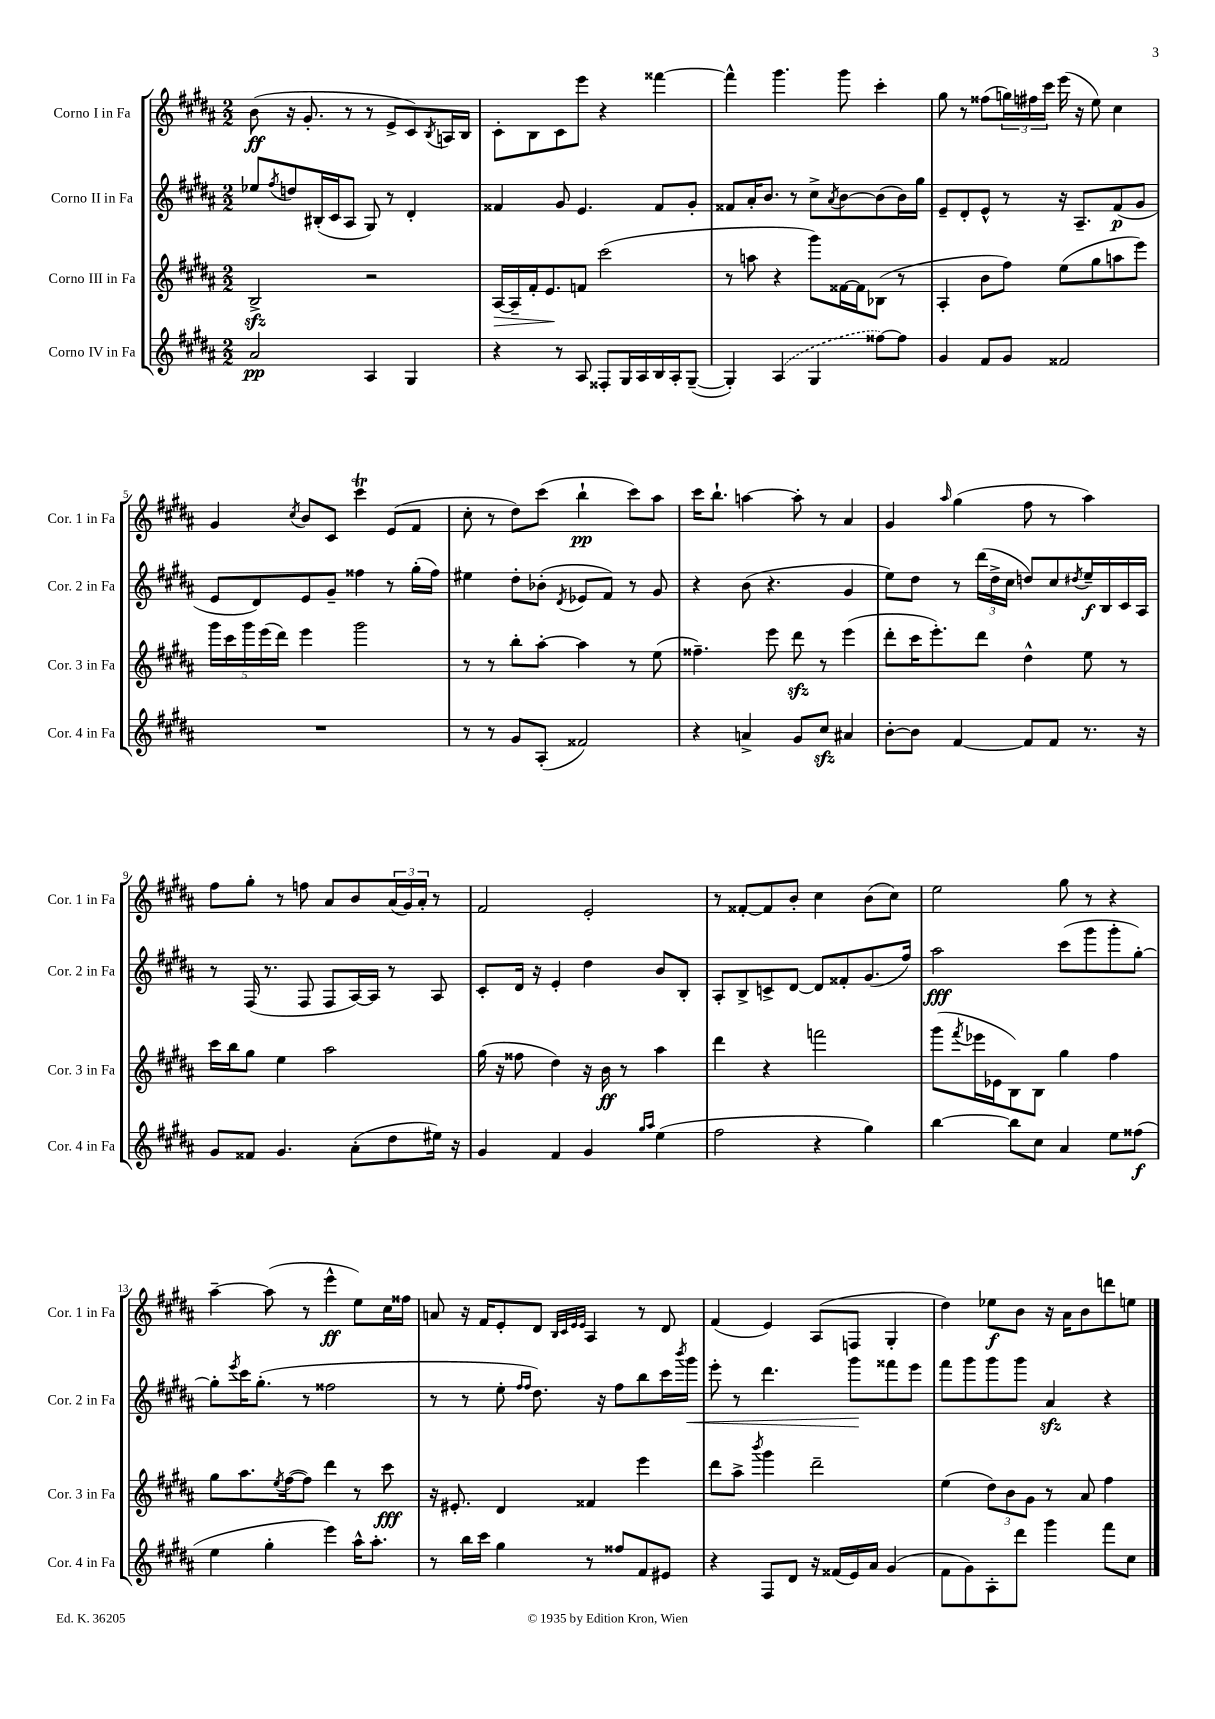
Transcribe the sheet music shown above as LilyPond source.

<<
\new StaffGroup <<
\new Staff = "s0" \with { instrumentName = "Corno I in Fa" shortInstrumentName = "Cor. 1 in Fa" } {
    \clef treble \key b \major \numericTimeSignature \time 2/2
    b'8\ff( r16 gis'8.-. r8 r8 e'8-> cis'8) \acciaccatura { b8 } a16 b16 |
    cis'8-. b8 cis'8 e'''8 r4 fisis'''4~ |
    fisis'''4-^ gis'''4. gis'''8 cis'''4-. |
    gis''8 r8 fisis''8( \tuplet 3/2 { g''16) fis''16 cis'''16 } e'''16( r16 e''8) cis''4 |
    gis'4 \acciaccatura { cis''8 } b'8 cis'8 cis'''4\trill e'8( fis'8 |
    cis''8-. r8 dis''8) cis'''8( b''4-!\pp cis'''8) ais''8 |
    cis'''16 b''8.-! a''4~ a''8-. r8 ais'4 |
    gis'4 \grace { ais''16 } gis''4( fis''8 r8 ais''4) |
    fis''8 gis''8-. r8 f''8 ais'8 b'8 \tuplet 3/2 { ais'16( gis'16) ais'16-. } r8 |
    fis'2 e'2-. |
    r8 fisis'8~-. fisis'8 b'8-. cis''4 b'8( cis''8) |
    e''2 gis''8 r8 r4 |
    ais''4~-- ais''8( r8 e'''4-^\ff e''8) cis''16 fisis''16 |
    a'8 r16 fis'16 e'8-. dis'8 \grace { b32 cis'32 e'32 e'32 } ais4 r8 dis'8 |
    fis'4( e'4) ais8( f8 gis4-. |
    dis''4) ees''8\f b'8 r16 ais'16 b'8 d'''8 e''8 \bar "|." |
}
\new Staff = "s1" \with { instrumentName = "Corno II in Fa" shortInstrumentName = "Cor. 2 in Fa" } {
    \clef treble \key b \major \numericTimeSignature \time 2/2
    ees''8 \acciaccatura { fis''8 } d''8 bis16-.( cis'16 ais8 gis8) r8 dis'4-. |
    fisis'4 gis'8 e'4. fisis'8 gis'8-. |
    fisis'8 ais'16-. b'8. r8 cis''8-> \acciaccatura { ais'8 } b'8~ b'8( b'16) gis''16 |
    e'8-- dis'8-. e'8-^ r8 r16 ais8.-- fis'8\p( gis'8 |
    e'8 dis'8) e'8 gis'8-- fisis''4 r8 gis''16-.( fisis''16) |
    eis''4 dis''8-. bes'8-.( \acciaccatura { dis'8 } ees'8 fis'8) r8 gis'8 |
    r4 b'8( r4. gis'4 |
    e''8) dis''8 r8 \tuplet 3/2 { dis'''16( dis''16-> cis''16 } d''8) cis''8 \acciaccatura { dis''8 } e''16--\f b16 cis'16 ais16 |
    r8 fis16( r8. fis8 fis8 ais16~) ais16 r8 ais8 |
    cis'8-. dis'16 r16 e'4-. dis''4 b'8 b8-. |
    ais8-. b8-> c'8-> dis'8~ dis'8 fisis'8-. gis'8.( fis''16) |
    ais''2\fff cis'''8( gis'''8 gis'''8-. gis''8~-.) |
    gis''8-. \acciaccatura { e'''8 } cis'''16 gis''8.-.( r8 fisis''2 |
    r8 r8 e''8-. \grace { fis''16 fis''16 } dis''8.) r16 fis''8 b''8 cis'''16 \acciaccatura { b'''8 } gis'''16\< |
    e'''8-. r8 dis'''4. gis'''8\! fisis'''8 e'''8 |
    fis'''8 gis'''8 gis'''8 gis'''8 ais'4\sfz r4 \bar "|." |
}
\new Staff = "s2" \with { instrumentName = "Corno III in Fa" shortInstrumentName = "Cor. 3 in Fa" } {
    \clef treble \key b \major \numericTimeSignature \time 2/2
    b2->\sfz r2 |
    ais16~\> ais16-- fis'16-. e'8.\! f'8 cis'''2( |
    r8 a''8 r4 gis'''8) fisis'16~ fisis'16 bes8( r8 |
    ais4-. b'8 fis''8) e''8( gis''8 a''8 e'''8) |
    \tuplet 5/4 { gis'''16 cis'''16 gis'''16 e'''16( dis'''16) } e'''4 gis'''2 |
    r8 r8 b''8-. ais''8~-. ais''4 r8 e''8( |
    fisis''4.--) e'''8 dis'''8\sfz r8 e'''4( |
    dis'''8-. cis'''16 e'''8.-.) dis'''8 dis''4-^ e''8 r8 |
    cis'''16 b''16 gis''8 e''4 ais''2 |
    gis''16( r16 fisis''8 dis''4) r16 b'16\ff r8 ais''4 |
    dis'''4 r4 f'''2 |
    gis'''8( \acciaccatura { fis'''8 } ees'''16 ees'16 b8) b8 gis''4 fis''4 |
    gis''8 ais''8. \acciaccatura { e''8 } fis''16~( fis''8) dis'''4 r8 cis'''8\fff |
    r16 eis'8.-. dis'4 fisis'4 e'''4 |
    dis'''8 ais''8-> \acciaccatura { b'''8 } gis'''4 dis'''2-- |
    e''4( \tuplet 3/2 { dis''8) b'8 gis'8 } r8 ais'8 fis''4 \bar "|." |
}
\new Staff = "s3" \with { instrumentName = "Corno IV in Fa" shortInstrumentName = "Cor. 4 in Fa" } {
    \clef treble \key b \major \numericTimeSignature \time 2/2
    ais'2\pp ais4 gis4 |
    r4 r8 ais8 fisis8-. gis16 ais16 b16 ais16-. gis8~--( |
    gis4-.) \once \slurDashed ais4( gis4 fisis''8~) fisis''8 |
    gis'4 fis'8 gis'8 fisis'2 |
    R1 |
    r8 r8 gis'8 ais8-.( fisis'2) |
    r4 a'4-> gis'8 cis''8\sfz ais'4 |
    b'8~-. b'8 fis'4~ fis'8 fis'8 r8. r16 |
    gis'8 fisis'8 gis'4. ais'8-.( dis''8 eis''16) r16 |
    gis'4 fis'4 gis'4 \grace { gis''16 ais''16 } e''4( |
    fis''2 r4 gis''4) |
    b''4~ b''8 cis''8 ais'4 e''8 fisis''8\f( |
    e''4 gis''4-. e'''4) ais''16-^ ais''8.-. |
    r8 b''16 cis'''16 gis''4 r8 fisis''8 fis'8 eis'8 |
    r4 fis8 dis'8 r16 fisis'16( e'16) ais'16 gis'4( |
    fis'8 gis'8) ais8-. dis'''8 gis'''4 fis'''8 cis''8 \bar "|." |
}
>>
>>
